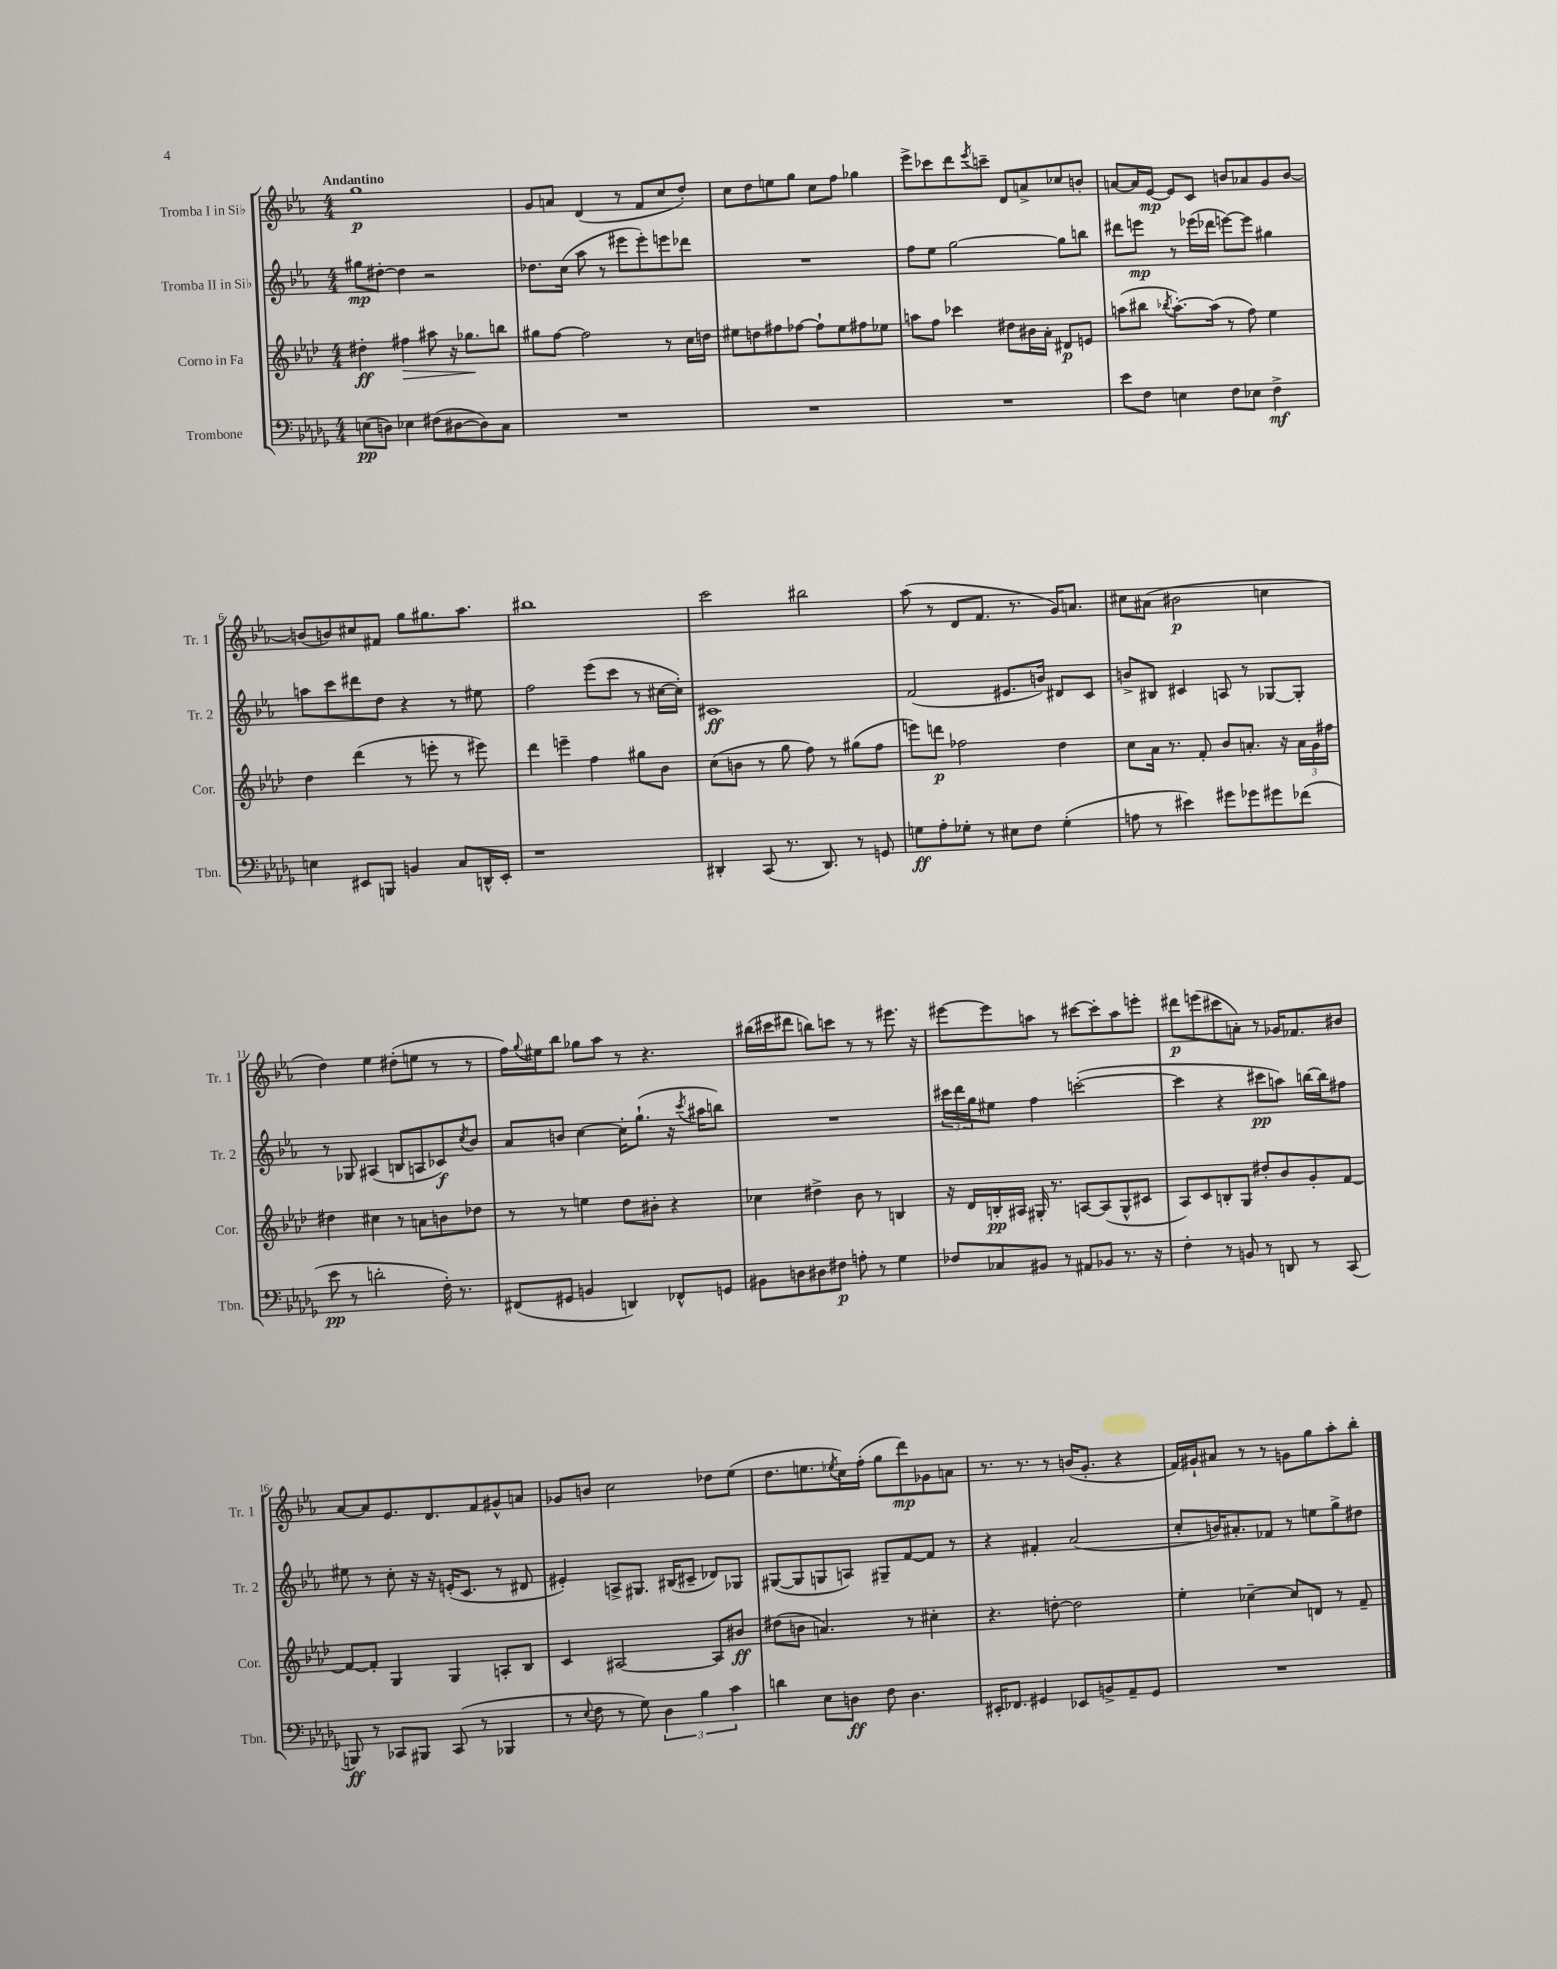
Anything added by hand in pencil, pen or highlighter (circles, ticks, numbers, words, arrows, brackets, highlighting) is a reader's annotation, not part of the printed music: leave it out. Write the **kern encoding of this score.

**kern	**dynam	**kern	**dynam	**kern	**dynam	**kern	**dynam
*part4	*part4	*part3	*part3	*part2	*part2	*part1	*part1
*staff4	*staff4	*staff3	*staff3	*staff2	*staff2	*staff1	*staff1
*I"Trombone	*	*I"Corno in Fa	*	*I"Tromba II in Si♭	*	*I"Tromba I in Si♭	*
*I'Tbn.	*	*I'Cor.	*	*I'Tr. 2	*	*I'Tr. 1	*
*clefF4	*	*clefG2	*	*clefG2	*	*clefG2	*
*k[b-e-a-d-g-]	*	*k[b-e-a-d-]	*	*k[b-e-a-]	*	*k[b-e-a-]	*
*M4/4	*	*M4/4	*	*M4/4	*	*M4/4	*
=1	=1	=1	=1	=1	=1	=1	=1
!	!	!	!	!	!	!LO:TX:a:B:t=Andantino	!
(8En\L	pp	4dd#X'\	ff	8gg#X\L	mp	1gg	p
8Dn\J)	.	.	.	[8dd#X'\J	.	.	.
!	!	!	!LO:HP:b	!	!	!	!
4E-X\	.	4ff#X\	>	4dd#\]	.	.	.
(8F#X\L	.	8aa#X\	.	2r	.	.	.
[8D#X\	.	16r	.	.	.	.	.
.	.	8.gg-X\L	.	.	.	.	.
8D#\])	.	.	.	.	.	.	.
8C\J	.	8bbn\J	]	.	.	.	.
=2	=2	=2	=2	=2	=2	=2	=2
1r	.	8gg#X\L	.	8.dd-X\L	.	8g/L	.
.	.	[8ff\J	.	.	.	8an/J	.
.	.	.	.	(16cc\Jk	.	.	.
.	.	2ff\]	.	8aa-\	.	(4d/	.
.	.	.	.	8r	.	.	.
.	.	.	.	8eee#X\L	.	8r	.
.	.	.	.	8eee#'\)	.	8f/L	.
.	.	8r	.	8eeen\	.	8cc/	.
.	.	16cc\LL	.	8ddd-X\J	.	8dd'/J)	.
.	.	16ddn\JJ	.	.	.	.	.
=3	=3	=3	=3	=3	=3	=3	=3
1r	.	8ee#X\L	.	1r	.	8cc\L	.
.	.	8ddn\	.	.	.	8dd\	.
.	.	8ff#X\	.	.	.	8een\	.
.	.	[8ff-X\J	.	.	.	8gg\J	.
.	.	8ff-`\L]	.	.	.	8cc\L	.
.	.	8ee#\	.	.	.	8ff\J	.
.	.	8ff#X\	.	.	.	4gg-X\	.
.	.	8ee-X\J	.	.	.	.	.
=4	=4	=4	=4	=4	=4	=4	=4
1r	.	8aan\L	.	8ff\L	.	8eee-^\L	.
.	.	8ff\J	.	8ee-\J	.	8ccc-X\	.
.	.	4ccc-X\	.	[2gg\	.	8ddd\	.
.	.	.	.	.	.	8qeee-/	.
.	.	.	.	.	.	8cccn~\J	.
.	.	8dd#X\L	.	.	.	8d/L	.
.	.	16b#X\L	.	.	.	8an^/	.
.	.	16a-'\JJ	.	.	.	.	.
.	.	8d#X/L	p	8gg\L]	.	8cc-X/	.
.	.	8en/J	.	8bbn\J	.	8bn'/J	.
=5	=5	=5	=5	=5	=5	=5	=5
8e-\L	.	(8aan\L	.	8ddd#X\L	.	[8an/L	.
8F\J	.	8bb#X\J	.	8eeen\J	mp	16a/L]	.
.	.	.	.	.	.	[16e-/JJ	mp
.	.	8qbb-X/	.	.	.	.	.
4En\	.	[8.aa'\L)	.	8r	.	8e-/L]	.
.	.	.	.	(16eee-X\LL	.	8c/J	.
.	.	(16aa\Jk]	.	16ddd-X\JJ	.	.	.
8F\L	.	8r	.	[8eeen\L)	.	8bn/L	.
8E-X\J	.	8ff\)	.	8eee\J]	.	8a-X/	.
4F^\	mf	4ee-\	.	4gg#X\	.	8g/	.
.	.	.	.	.	.	[8b/J	.
!!LO:LB:g=z
=6	=6	=6	=6	=6	=6	=6	=6
4En\	.	4dd-\	.	8aan\L	.	(8bn/L]	.
.	.	.	.	8ccc\	.	8bn/)	.
8EE#X/L	.	(4ddd-\	.	8ddd#X\	.	8cc#X/	.
8BBBn/J	.	.	.	8dd\J	.	8f#X/J	.
4BBn/	.	8r	.	4r	.	8gg\L	.
.	.	8eeen'\	.	.	.	8.gg#X\	.
8C/L	.	8r	.	8r	.	.	.
.	.	.	.	.	.	8.aa-\J	.
16DDn^^/L	.	8eee#X\)	.	8ee#X\	.	.	.
16EE#'/JJ	.	.	.	.	.	.	.
=7	=7	=7	=7	=7	=7	=7	=7
1r	.	4ddd-\	.	2ff\	.	1bb#X	.
.	.	4eeen~\	.	.	.	.	.
.	.	4ff\	.	(8eee-\L	.	.	.
.	.	.	.	8ccc\J	.	.	.
.	.	8gg#X\L	.	8r	.	.	.
.	.	8b-\J	.	[16cc#X\LL	.	.	.
.	.	.	.	16cc#'\JJ])	.	.	.
=8	=8	=8	=8	=8	=8	=8	=8
4DD#X'/	.	(8cc\L	.	1c#X	ff	2ccc\	.
.	.	8bn\J	.	.	.	.	.
(8CC/	.	8r	.	.	.	.	.
8.r	.	8gg\	.	.	.	.	.
.	.	8ff\)	.	.	.	2bb#X\	.
8.DD#/)	.	.	.	.	.	.	.
.	.	8r	.	.	.	.	.
8r	.	(8gg#X\L	.	.	.	.	.
8GGn/	.	8ff\J	.	.	.	.	.
=9	=9	=9	=9	=9	=9	=9	=9
8Gn\L	ff	8eeen\L)	.	(2f/	.	(8aa-\	.
8A-'\	.	8dddn\J	p	.	.	8r	.
8G-X'\J	.	2ff-X\	.	.	.	8d/L	.
8r	.	.	.	.	.	8.f/J	.
8E#X\L	.	.	.	8.e#X/L	.	.	.
.	.	.	.	.	.	8.r	.
8F\J	.	.	.	.	.	.	.
.	.	.	.	16bn/Jk)	.	.	.
(4G-'\	.	4dd-\	.	8d#X/L	.	16g/KL)	.
.	.	.	.	.	.	8.an/J	.
.	.	.	.	8c/J	.	.	.
=10	=10	=10	=10	=10	=10	=10	=10
8An\	.	8cc\L	.	8bn^/L	.	8cc#X\L	.
8r	.	16a-\Jk	.	8B#X/J	.	(8a#X\J	.
.	.	8.r	.	.	.	.	.
4e#X\)	.	.	.	4c#X/	.	2b#X\	p
.	.	8f'/	.	.	.	.	.
8g#X\L	.	8b-/L	.	8An/	.	.	.
8g-X\	.	8.an'/J	.	8r	.	.	.
8g#X\	.	.	.	[8G-X/L	.	4ccn\	.
.	.	16r	.	.	.	.	.
(8f-X\J	.	24a\LL	.	8G-'/J]	.	.	.
.	.	24g\	.	.	.	.	.
.	.	24ff#X\JJ	.	.	.	.	.
!!LO:LB:g=z
=11	=11	=11	=11	=11	=11	=11	=11
8e-\	pp	4dd#X\	.	8r	.	4dd\)	.
8r	.	.	.	8G-X/	.	.	.
2dn'\	.	4cc#X\	.	(4A#X/	.	4ee-\	.
.	.	8r	.	8Bn/L	.	(8dd#X'\L	.
.	.	8an\L	.	8An/	.	8een\J	.
16F'\)	.	8bn\	.	8c-X/)	f	8r	.
8.r	.	.	.	.	.	.	.
.	.	.	.	8qcc/	.	.	.
.	.	8dd-X\J	.	8b-/J	.	8r	.
=12	=12	=12	=12	=12	=12	=12	=12
(8FF#X/L	.	8r	.	8a-/L	.	16ff\LL)	.
.	.	.	.	.	.	8qqgg/	.
.	.	.	.	.	.	16ee#X\J	.
8GG#X/J	.	8r	.	8bn/J	.	8bb-\J	.
4BBn/	.	4een\	.	[4cc\	.	8gg-X\L	.
.	.	.	.	.	.	8aa-\J	.
4DDn/)	.	8dd-\L	.	16cc'\KL]	.	8r	.
.	.	.	.	(8.gg`\J	.	.	.
.	.	8b#X'\J	.	.	.	4.r	.
8FF-X^^/L	.	4r	.	16r	.	.	.
.	.	.	.	8qccc/	.	.	.
.	.	.	.	16aa#X\KL	.	.	.
8GGn/J	.	.	.	8bbn\J)	.	.	.
=13	=13	=13	=13	=13	=13	=13	=13
8BB#X\L	.	4cc-X\	.	1r	.	(16bb#X\LL	.
.	.	.	.	.	.	16ccc#X\J	.
8Dn\	.	.	.	.	.	8ddd#X\J	.
8D#X\	.	4dd#X^\	.	.	.	8bbn\L)	.
8F#X\J	p	.	.	.	.	8cccn\J	.
8An'\	.	8b-\	.	.	.	8r	.
8r	.	8r	.	.	.	8r	.
4G-\	.	4Bn/	.	.	.	8.eee#X\	.
.	.	.	.	.	.	16r	.
=14	=14	=14	=14	=14	=14	=14	=14
8F-X/L	.	16r	.	24ccc#X\LL	.	[8eee#X\L	.
.	.	.	.	24ddd\	.	.	.
.	.	16d-/LL	.	.	.	.	.
.	.	.	.	24gg\J	.	.	.
8C-X/	.	16Bn'/	pp	8ee#X\J	.	8eee#\]	.
.	.	16A#X/JJ	.	.	.	.	.
8BB#X/J	.	16G#X'/	.	4ff\	.	8aan\J	.
.	.	8.r	.	.	.	.	.
8r	.	.	.	.	.	8r	.
8AA#X/L	.	[8An/L	.	([2cccn'\	.	[8ccc#X\L	.
8BB-X/J	.	(8A/]	.	.	.	8ccc#'\]	.
8.r	.	8G#^^/	.	.	.	8aa\	.
.	.	8c#X/J	.	.	.	8eeen'\J	.
16r	.	.	.	.	.	.	.
=15	=15	=15	=15	=15	=15	=15	=15
4F'\	.	8A-/L)	.	4ccc\]	.	8ddd#X\L	p
.	.	8c/	.	.	.	(8eeen\	.
8r	.	8Bn'/	.	4r	.	8ccc#X\	.
8BBn/	.	8G/J	.	.	.	8an'\J)	.
8r	.	8dd#X'/L	.	8ccc#X\L	pp	8r	.
8DDn/	.	8b-/	.	8aan\J)	.	16g-X/KL	.
.	.	.	.	.	.	8.f-X/	.
8r	.	8g'/	.	[16bbn\LL	.	.	.
.	.	.	.	16bb\J]	.	.	.
(8CC/	.	[8f/J	.	8ff#X\J	.	8b#X/J	.
!!LO:LB:g=z
=16	=16	=16	=16	=16	=16	=16	=16
8BBBn/)	ff	8f/L_	.	8ee#X\	.	[8a-/L	.
8r	.	8f'/J]	.	8r	.	8a-/]	.
8CC-X/L	.	4G/	.	8cc'\	.	8.e-/	.
8BBB#X/J	.	.	.	16r	.	.	.
.	.	.	.	16r	.	8.d/	.
(8CC-/	.	4G/	.	(16en'/KL	.	.	.
.	.	.	.	8.c/J	.	.	.
8r	.	.	.	.	.	8f/	.
4BBB-X/	.	8An'/L	.	8r	.	8g#X^^/	.
.	.	8B-/J	.	8d#X/	.	8an/J	.
=17	=17	=17	=17	=17	=17	=17	=17
8r	.	4c/	.	4e#X'/)	.	8g-X/L	.
8qqE-/	.	.	.	.	.	.	.
8F\	.	.	.	.	.	8bn/J	.
8r	.	[2A#X/	.	8An^/L	.	2cc\	.
8G-\)	.	.	.	8.G#X/J	.	.	.
6D-\	.	.	.	.	.	.	.
.	.	.	.	(16B#X/KL	.	.	.
.	.	.	.	8c#X~/J	.	.	.
6B-\	.	.	.	.	.	.	.
.	.	8A#/L]	.	8d-X/L)	.	8dd-X\L	.
6c\	.	.	.	.	.	.	.
.	.	8b#X/J	ff	8G-X/J	.	(8ee-\J	.
=18	=18	=18	=18	=18	=18	=18	=18
4dn\	.	(8dd#X\L	.	([8G#X/L	.	8.dd\L	.
.	.	8bn\J	.	8G#/]	.	.	.
.	.	.	.	.	.	8.een\	.
8E-\L	.	4.an/)	.	8Gn/	.	.	.
.	.	.	.	.	.	8qee-X/	.
8Dn\J	ff	.	.	8An/J)	.	16cc\L)	.
.	.	.	.	.	.	(16ff'\JJ	.
8F\	.	.	.	8G#X~/L	.	8gg\L	.
4.D\	.	8r	.	[8f/	.	8ddd\)	mp
.	.	4cc#X'\	.	8f/J]	.	8g-X\	.
.	.	.	.	8r	.	8an\J	.
=19	=19	=19	=19	=19	=19	=19	=19
16EE#X'/KL	.	4.r	.	4r	.	8.r	.
8.FF-X/J	.	.	.	.	.	.	.
.	.	.	.	.	.	8.r	.
4GG#X/	.	.	.	4f#X'/	.	.	.
.	.	[8ddn'\	.	.	.	8r	.
8EE-X/L	.	2dd\]	.	(2a-/	.	(16bn/KL	.
.	.	.	.	.	.	8.g'/J	.
8BBn^/	.	.	.	.	.	.	.
8AA-~/	.	.	.	.	.	4r	.
8GG#/J	.	.	.	.	.	.	.
=20	=20	=20	=20	=20	=20	=20	=20
1r	.	4ee-'\	.	8cc'/L	.	16f/LL)	.
.	.	.	.	.	.	16g#X`/J	.
.	.	.	.	16bn/K)	.	8a#X/J	.
.	.	.	.	8.a#X'/	.	.	.
.	.	[4cc-X~\	.	.	.	8r	.
.	.	.	.	8f-X/J	.	8r	.
.	.	8cc-/L]	.	8r	.	8gn\L	.
.	.	8dn/J	.	8een\L	.	8gg\	.
.	.	8r	.	8gg^\	.	8aa-'\	.
.	.	8f~/	.	8dd#X\J	.	8bb-'\J	.
==	==	==	==	==	==	==	==
*-	*-	*-	*-	*-	*-	*-	*-
